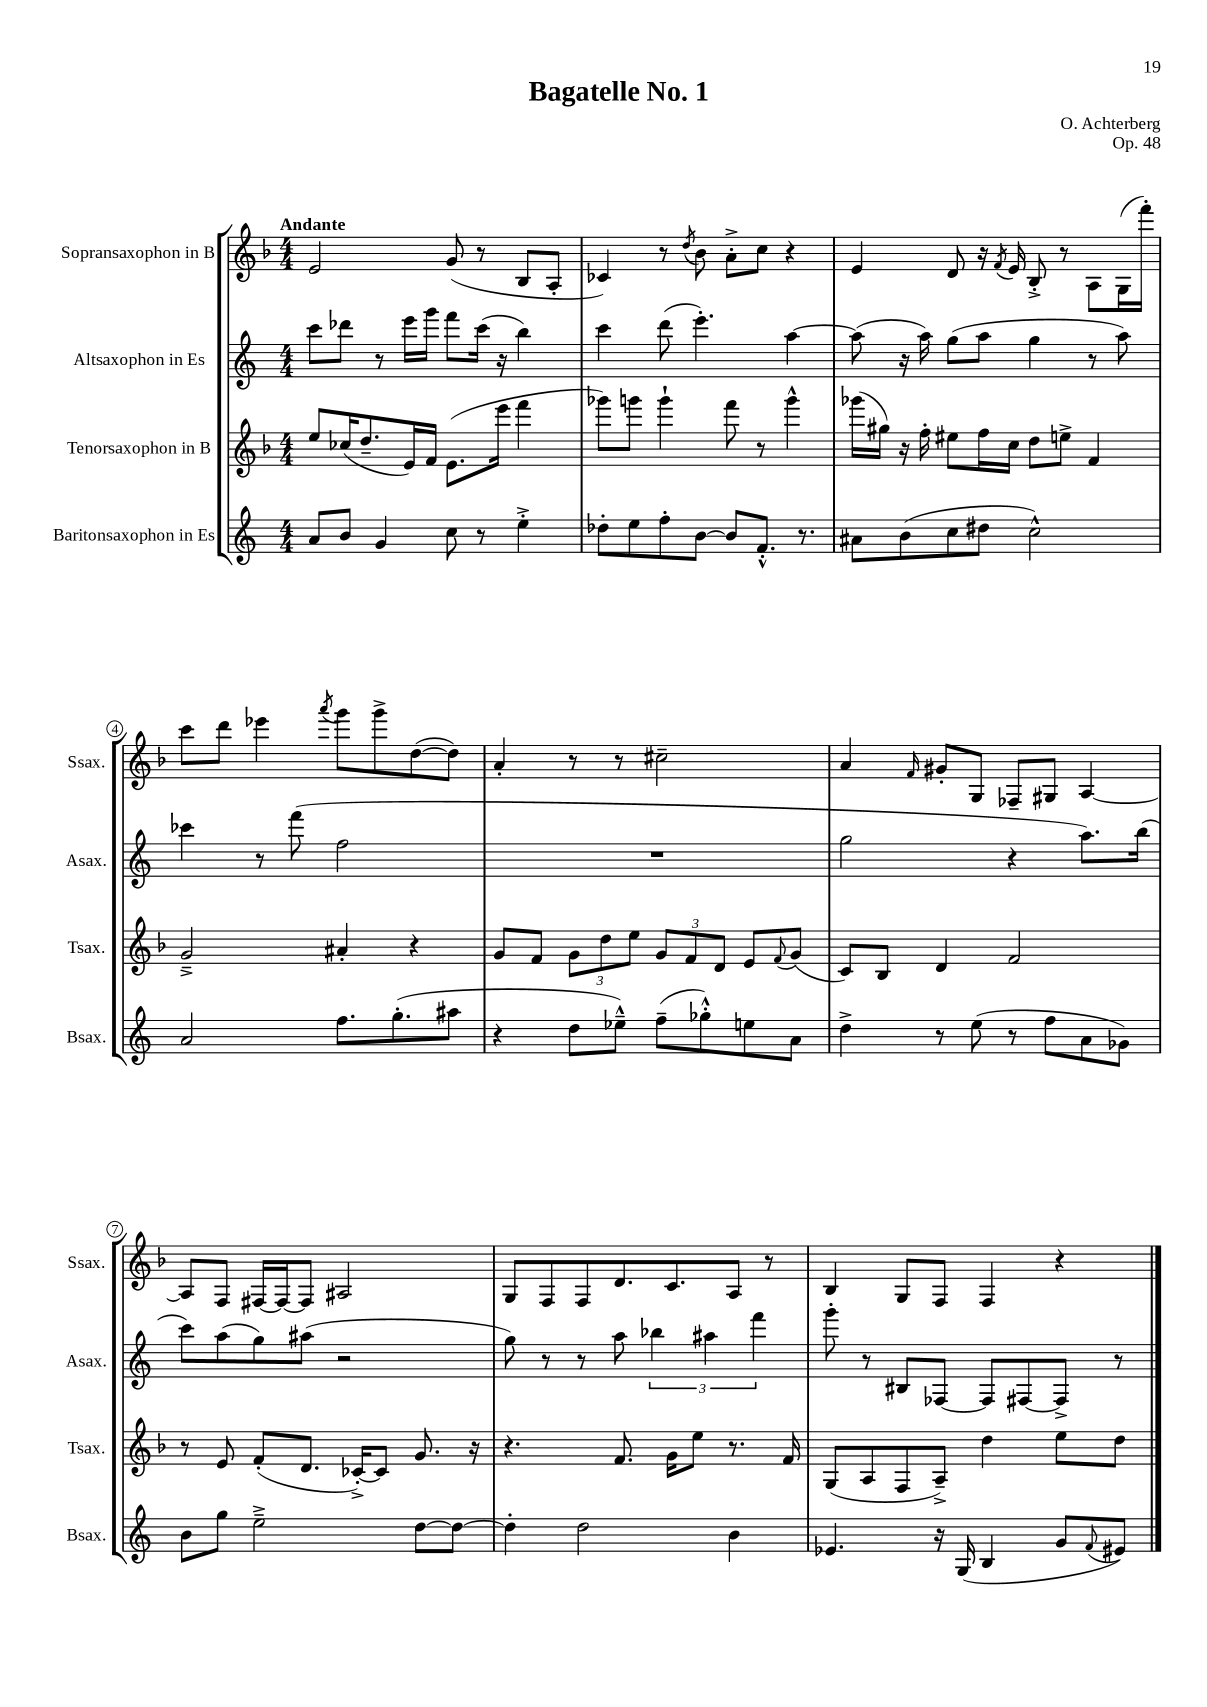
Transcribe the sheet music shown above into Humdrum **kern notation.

**kern	**kern	**kern	**kern
*staff4	*staff3	*staff2	*staff1
*clefG2	*clefG2	*clefG2	*clefG2
*k[]	*k[b-]	*k[]	*k[b-]
*M4/4	*M4/4	*M4/4	*M4/4
8a/L	8ee/L	8ccc\L	2e/
8b/J	(16cc-/K	8ddd-\J	.
.	8.dd~/	.	.
4g/	.	8r	.
.	16e/L)	16eee\LL	.
.	16f/JJ	16ggg\JJ	.
8cc\	(8.e\L	8fff\L	(8g/
8r	.	(16ccc\Jk	8r
.	16eee\Jk	16r	.
4ee'^\	4fff\	4bb\)	8B-/L
.	.	.	8A'/J
=	=	=	=
8dd-'\L	8ggg-\L)	4ccc\	4c-/)
8ee\	8ggg\J	.	.
8ff'\	4ggg`\	(8ddd\	8r
.	.	.	8qdd/
[8b\J	.	4.eee'\)	8b-\
8b/]L	8fff\	.	8a'^\L
8.f'^^/J	8r	.	8cc\J
.	4ggg^^\	[4aa\	4r
8.r	.	.	.
=	=	=	=
8a#\L	(16ggg-\LL	(8aa\]	4e/
.	16gg#\JJ)	.	.
(8b\	16r	16r	.
.	16ff'\	16aa\)	.
8cc\	8ee#\L	(8gg\L	8d/
8dd#\J	16ff\L	8aa\J	16r
.	.	.	8qf/
.	16cc\JJ	.	16e/
2cc^^\)	8dd\L	4gg\	8B-'^/
.	8ee^\J	.	8r
.	4f/	8r	8A\L
.	.	8aa\)	(16G\L
.	.	.	16fff'\JJ)
=	=	=	=
2a/	2g~^/	4ccc-\	8ccc\L
.	.	.	8ddd\J
.	.	8r	4eee-\
.	.	(8fff\	.
.	.	.	8qaaa/
8.ff\L	4a#'/	2ff\	8ggg\L
.	.	.	8ggg^\
(8.gg'\	.	.	.
.	4r	.	([8dd\
8aa#\J	.	.	8dd\]J)
=	=	=	=
4r	8g/L	1r	4a'/
.	8f/J	.	.
8dd\L	12g\L	.	8r
.	12dd\	.	.
8ee-~^^\J)	.	.	8r
.	12ee\J	.	.
(8ff~\L	12g/L	.	2cc#~\
.	12f/	.	.
8gg-'^^\)	.	.	.
.	12d/J	.	.
8ee\	8e/L	.	.
.	8qqf/	.	.
8a\J	(8g/J	.	.
=	=	=	=
4dd^\	8c/L)	2gg\	4a/
.	8B-/J	.	.
.	.	.	16qqf/
8r	4d/	.	8g#'/L
(8ee\	.	.	8G/J
8r	2f/	4r	8F-~/L
8ff\L	.	.	8G#/J
8a\	.	8.aa\L)	[4A/
8g-\J)	.	.	.
.	.	(16bb\Jk	.
=	=	=	=
8b\L	8r	8ccc\L)	8A/]L
8gg\J	8e/	(8aa\	8F/J
2ee~^\	(8f'/L	8gg\)	[16F#/LL
.	.	.	16F#/_J
.	8.d/J	(8aa#\J	8F#/]J
.	.	2r	2A#/
.	[16c-'^/LK)	.	.
.	8c-/]J	.	.
[8dd\L	8.g/	.	.
8dd\_J	.	.	.
.	16r	.	.
=	=	=	=
4dd'\]	4.r	8gg\)	8G/L
.	.	8r	8F/
2dd\	.	8r	8F/
.	8.f/	8aa\	8.d/
.	.	6bb-\	.
.	16g\LK	.	8.c/
.	8ee\J	.	.
.	.	6aa#\	.
4b\	8.r	.	8A/J
.	.	6fff\	.
.	.	.	8r
.	16f/	.	.
=	=	=	=
4.e-/	(8G/L	8ggg'\	4B-/
.	8A/	8r	.
.	8F/	8B#/L	8G/L
16r	8A~^/J)	[8F-/J	8F/J
(16G/	.	.	.
4B/	4dd\	8F-/]L	4F/
.	.	[8F#/	.
8g/L	8ee\L	8F#^/]J	4r
8qqf/	.	.	.
8e#/J)	8dd\J	8r	.
==	==	==	==
*-	*-	*-	*-
